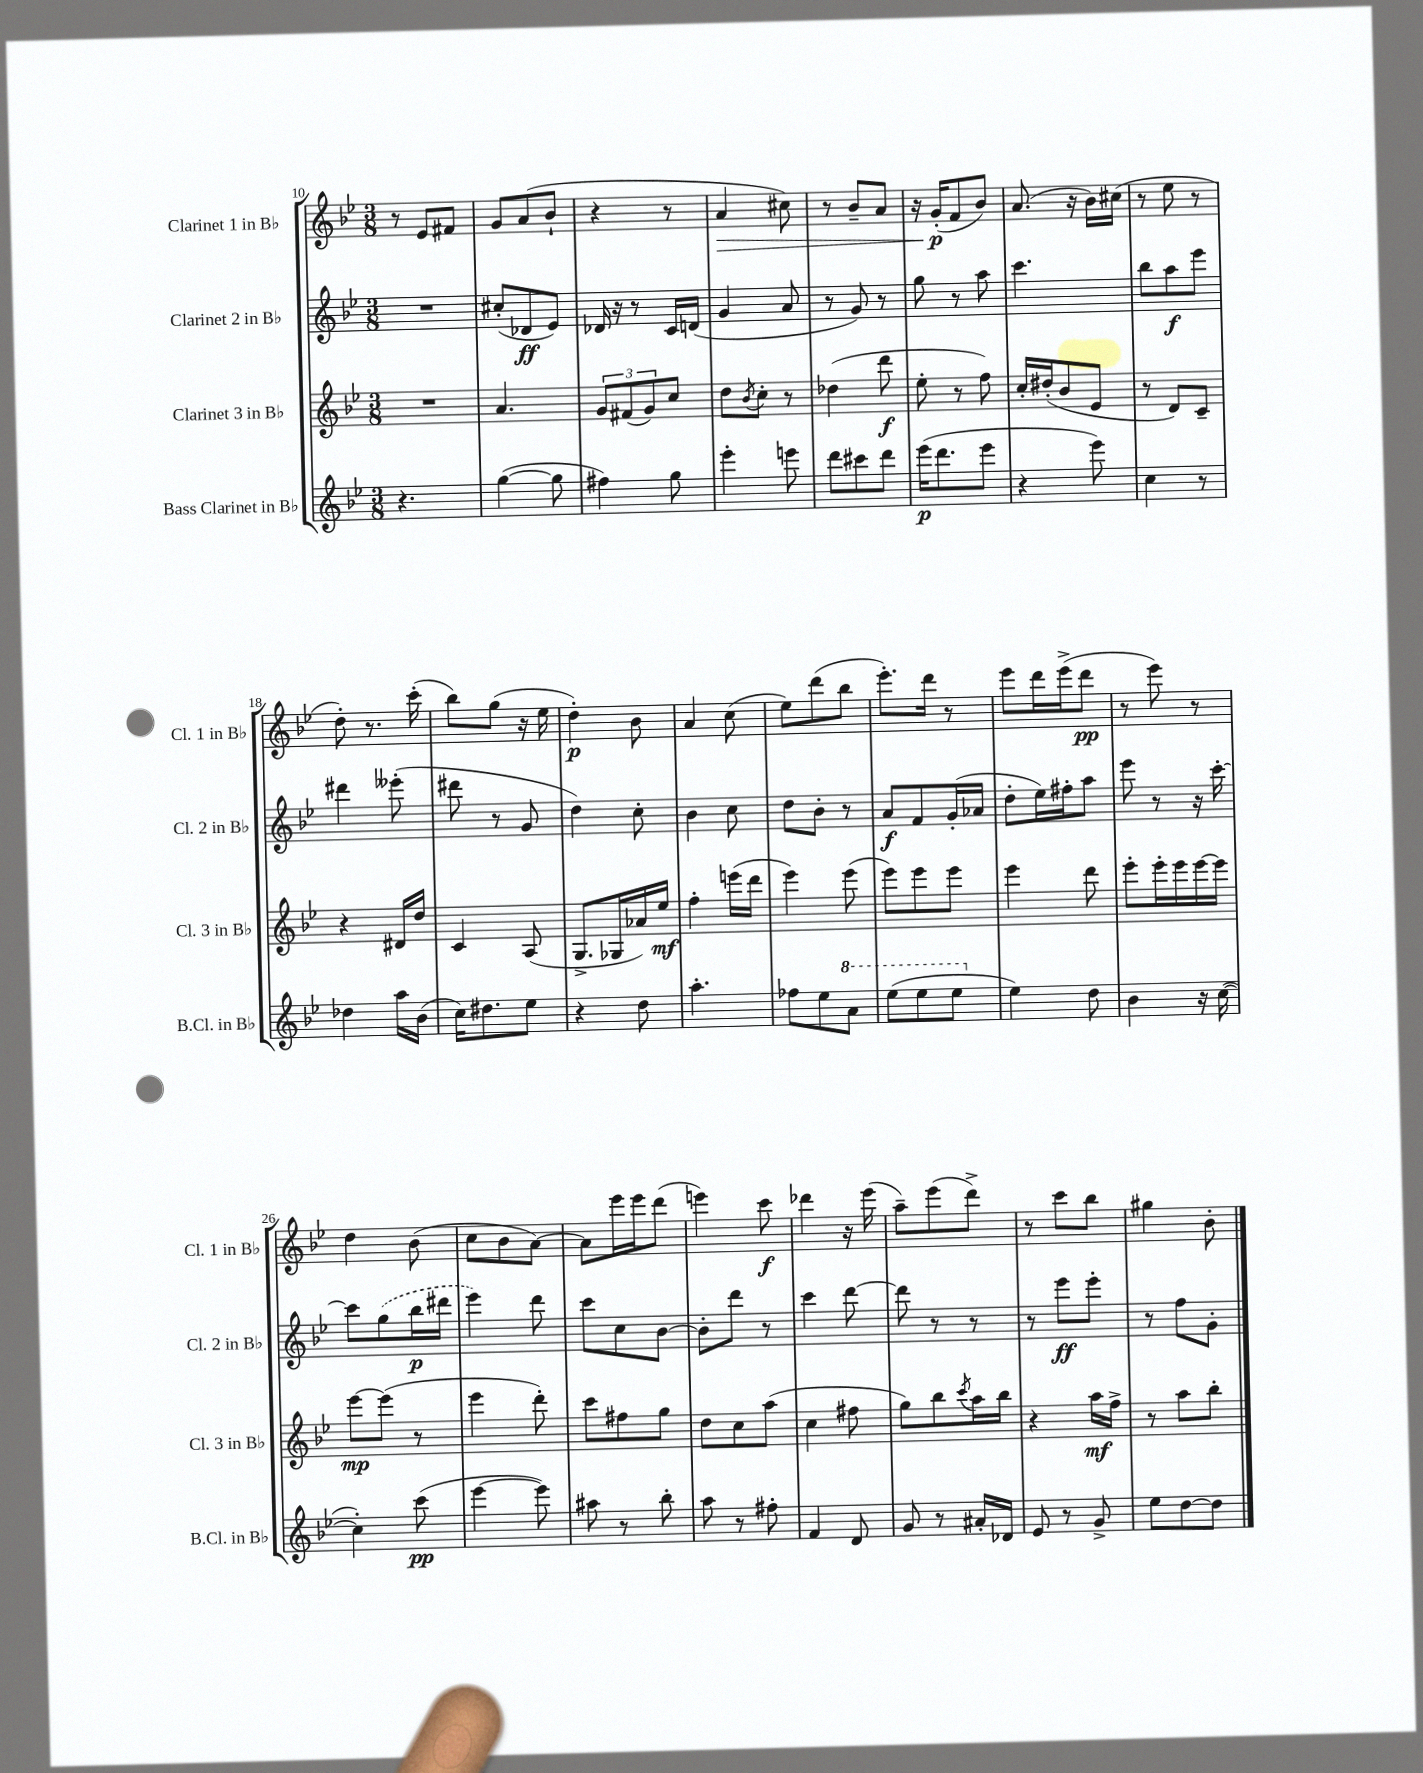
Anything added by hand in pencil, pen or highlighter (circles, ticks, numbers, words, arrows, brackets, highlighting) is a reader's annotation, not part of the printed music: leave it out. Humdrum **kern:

**kern	**dynam	**kern	**dynam	**kern	**dynam	**kern	**dynam
*part4	*part4	*part3	*part3	*part2	*part2	*part1	*part1
*staff4	*staff4	*staff3	*staff3	*staff2	*staff2	*staff1	*staff1
*I"Bass Clarinet in B♭	*	*I"Clarinet 3 in B♭	*	*I"Clarinet 2 in B♭	*	*I"Clarinet 1 in B♭	*
*I'B.Cl. in B♭	*	*I'Cl. 3 in B♭	*	*I'Cl. 2 in B♭	*	*I'Cl. 1 in B♭	*
*clefG2	*	*clefG2	*	*clefG2	*	*clefG2	*
*k[b-e-]	*	*k[b-e-]	*	*k[b-e-]	*	*k[b-e-]	*
*M3/8	*	*M3/8	*	*M3/8	*	*M3/8	*
=10	=10	=10	=10	=10	=10	=10	=10
4.r	.	4.r	.	4.r	.	8r	.
.	.	.	.	.	.	8e-/L	.
.	.	.	.	.	.	8f#X/J	.
=11	=11	=11	=11	=11	=11	=11	=11
([4gg\	.	4.a/	.	(8cc#X'/L	.	8g/L	.
.	.	.	.	8d-X/	ff	(8a/	.
8gg\]	.	.	.	8e-/J)	.	8b-`/J	.
=12	=12	=12	=12	=12	=12	=12	=12
4ff#X\)	.	12g/L	.	16d-X/	.	4r	.
.	.	.	.	16r	.	.	.
.	.	(12f#X/	.	.	.	.	.
.	.	.	.	8r	.	.	.
.	.	12g/)	.	.	.	.	.
8gg\	.	8cc/J	.	16c/LL	.	8r	.
.	.	.	.	(16dn/JJ	.	.	.
=13	=13	=13	=13	=13	=13	=13	=13
!	!	!	!	!	!	!	!LO:HP:b
4eee-'\	.	8dd\L	.	4g/	.	4a/	>
.	.	8qb-/	.	.	.	.	.
.	.	8cc'\J	.	.	.	.	.
8eeen\	.	8r	.	8a/	.	8cc#X\)	.
=14	=14	=14	=14	=14	=14	=14	=14
8ddd\L	.	(4dd-X\	.	8r	.	8r	.
8ccc#X\	.	.	.	8g/)	.	8b-~/L	.
8ddd\J	.	8ddd\	f	8r	.	8a/J	.
=15	=15	=15	=15	=15	=15	=15	=15
(16eee-\KL	p	8ee-'\	.	8gg\	.	16r	.
8.ddd\	.	.	.	.	.	(16g'/KL	p
.	.	8r	.	8r	.	8f/	]
8eee-\J	.	8ff\)	.	8aa\	.	8b-/J)	.
=16	=16	=16	=16	=16	=16	=16	=16
4r	.	16cc'/LL	.	4.ccc\	.	(8.a/	.
.	.	(16dd#X'/J	.	.	.	.	.
.	.	8b-/	.	.	.	.	.
.	.	.	.	.	.	16r	.
8eee-\)	.	8e-/J	.	.	.	16b-\LL)	.
.	.	.	.	.	.	(16cc#X\JJ	.
=17	=17	=17	=17	=17	=17	=17	=17
4cc\	.	8r	.	8bb-\L	.	8r	.
.	.	8d/L)	.	8aa\	f	8ee-\	.
8r	.	8c~/J	.	8eee-\J	.	8r	.
!!LO:LB:g=z
=18	=18	=18	=18	=18	=18	=18	=18
4dd-X\	.	4r	.	4ddd#X\	.	8dd'\)	.
.	.	.	.	.	.	8.r	.
16aa\LL	.	16d#X/LL	.	(8eee--X'\	.	.	.
(16b-\JJ	.	16dd/JJ	.	.	.	(16ccc'\	.
=19	=19	=19	=19	=19	=19	=19	=19
16cc\KL)	.	4c/	.	8ddd#X\	.	8bb-\L)	.
8.dd#X\	.	.	.	.	.	.	.
.	.	.	.	8r	.	(8gg\J	.
8ee-\J	.	(8A/	.	8g/	.	16r	.
.	.	.	.	.	.	16ee-\	.
=20	=20	=20	=20	=20	=20	=20	=20
4r	.	8.G^/L	.	4dd\)	.	4dd'\)	p
.	.	16G-X/L	.	.	.	.	.
8dd\	.	16a-X/)	.	8cc'\	.	8b-\	.
.	.	16ee-/JJ	mf	.	.	.	.
=21	=21	=21	=21	=21	=21	=21	=21
4.aa'\	.	4ff'\	.	4b-\	.	4a/	.
.	.	(16eeen\LL	.	8cc\	.	(8cc\	.
.	.	16ddd\JJ	.	.	.	.	.
=22	=22	=22	=22	=22	=22	=22	=22
8ff-X\L	.	4eee-\)	.	8dd\L	.	8ee-\L)	.
8ee-\	.	.	.	8b-'\J	.	(8ddd\	.
*8va	*	*	*	*	*	*	*
8aa\J	.	(8eee-\	.	8r	.	8bb-\J	.
=23	=23	=23	=23	=23	=23	=23	=23
(8eee-\L	.	8eee-\L)	.	8a/L	f	8.eee-'\L)	.
8eee-\	.	8eee-\	.	8f/	.	.	.
.	.	.	.	.	.	16ddd\Jk	.
8eee-\J	.	8eee-\J	.	(16g'/L	.	8r	.
.	.	.	.	16a-X/JJ	.	.	.
=24	=24	=24	=24	=24	=24	=24	=24
*X8va	*	*	*	*	*	*	*
4ee-\)	.	4eee-\	.	8dd'\L	.	8eee-\L	.
.	.	.	.	16ee-\L)	.	16ddd\L	.
.	.	.	.	16ff#X'\J	.	(16eee-^\J	.
8dd\	.	8ddd\	.	8aa\J	.	8ddd\J	pp
=25	=25	=25	=25	=25	=25	=25	=25
4b-\	.	8eee-'\L	.	8eee-\	.	8r	.
.	.	16eee-'\L	.	8r	.	8eee-\)	.
.	.	16eee-\	.	.	.	.	.
16r	.	[16eee-\	.	16r	.	8r	.
([16cc\	.	16eee-\JJ]	.	[16ccc'\	.	.	.
!!LO:LB:g=z
=26	=26	=26	=26	=26	=26	=26	=26
4cc'\])	.	[8eee-\L	mp	8ccc\L]	.	4dd\	.
.	.	(8eee-\J]	.	(8gg\	.	.	.
(8ccc\	pp	8r	.	16bb-\L	p	(8b-\	.
.	.	.	.	16ddd#X\JJ	.	.	.
=27	=27	=27	=27	=27	=27	=27	=27
[4eee-\	.	4eee-\	.	4eee-\)	.	8cc\L	.
.	.	.	.	.	.	8b-\	.
8eee-\])	.	8ddd'\)	.	8ddd\	.	[8a\J)	.
=28	=28	=28	=28	=28	=28	=28	=28
8aa#X\	.	8ccc\L	.	8ccc\L	.	8a\L]	.
8r	.	8ff#X\	.	8cc\	.	16eee-\L	.
.	.	.	.	.	.	16eee-\J	.
8bb-'\	.	8gg\J	.	[8b-\J	.	(8ddd\J	.
=29	=29	=29	=29	=29	=29	=29	=29
8aa\	.	8dd\L	.	8b-'\L]	.	4eeen\)	.
8r	.	8cc\	.	8ddd\J	.	.	.
8ff#X'\	.	(8aa\J	.	8r	.	8ccc\	f
=30	=30	=30	=30	=30	=30	=30	=30
4f/	.	4cc\	.	4ccc\	.	4ddd-X\	.
8d/	.	8ff#X\	.	[8ddd\	.	16r	.
.	.	.	.	.	.	(16eee-\	.
=31	=31	=31	=31	=31	=31	=31	=31
8g/	.	8gg\L)	.	8ddd\]	.	8aa~\L)	.
8r	.	8bb-\	.	8r	.	(8eee-\	.
.	.	8qccc/	.	.	.	.	.
16a#X'/LL	.	16aa\L	.	8r	.	8ddd^\J)	.
16d-X/JJ	.	16bb-\JJ	.	.	.	.	.
=32	=32	=32	=32	=32	=32	=32	=32
8e-/	.	4r	.	8r	.	8r	.
8r	.	.	.	8eee-\L	ff	8ccc\L	.
8g^/	.	16aa\LL	mf	8eee-'\J	.	8bb-\J	.
.	.	16ff^\JJ	.	.	.	.	.
=33	=33	=33	=33	=33	=33	=33	=33
8ee-\L	.	8r	.	8r	.	4gg#X\	.
[8dd\	.	8aa\L	.	8ff\L	.	.	.
8dd\J]	.	8bb-'\J	.	8g'\J	.	8b-'\	.
==	==	==	==	==	==	==	==
*-	*-	*-	*-	*-	*-	*-	*-
